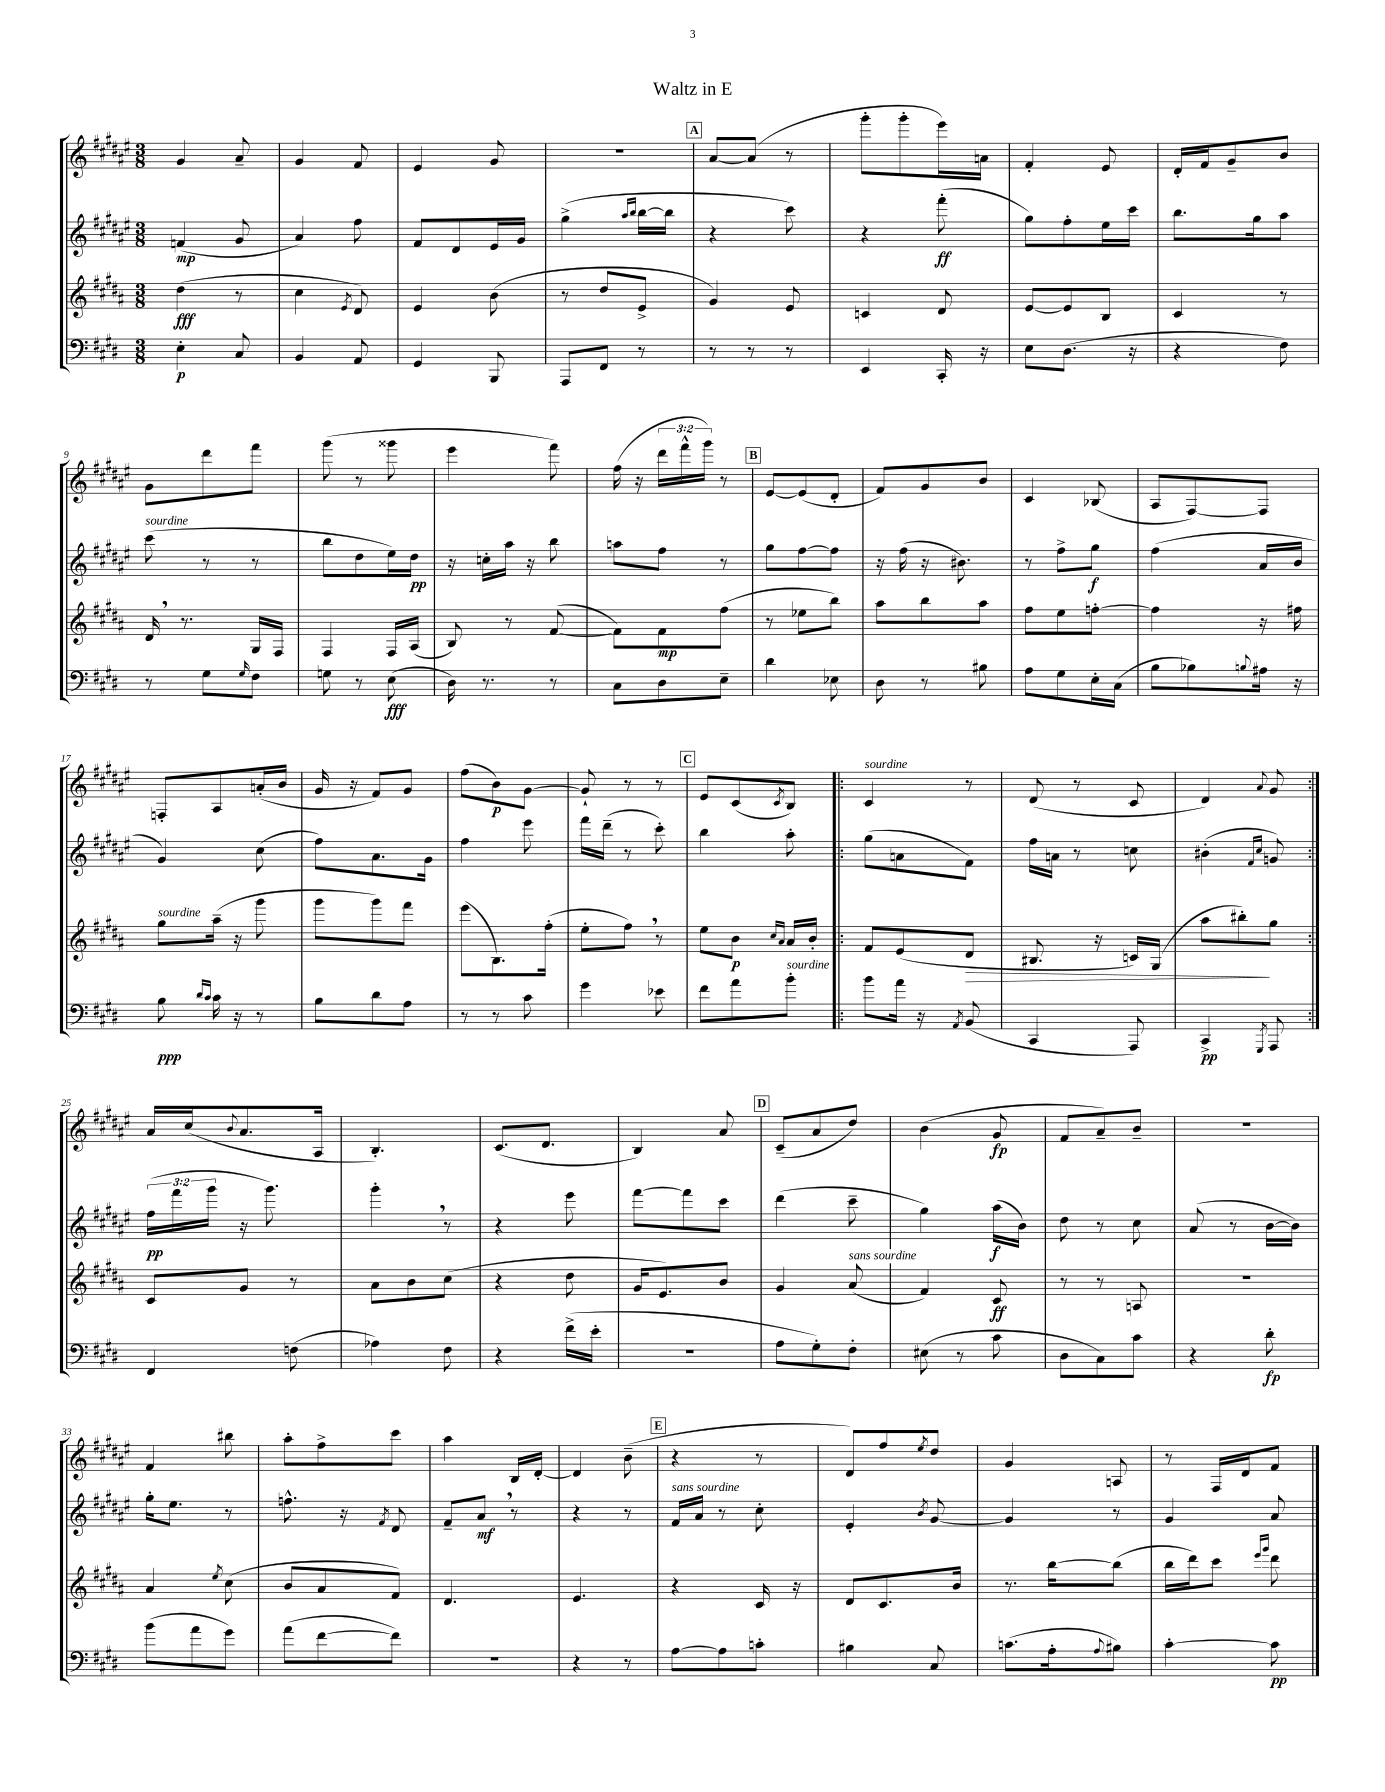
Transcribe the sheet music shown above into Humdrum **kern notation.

**kern	**kern	**kern	**kern
*staff4	*staff3	*staff2	*staff1
*clefF4	*clefG2	*clefG2	*clefG2
*k[f#c#g#d#]	*k[f#c#g#d#a#]	*k[f#c#g#d#a#e#]	*k[f#c#g#d#a#e#]
*M3/8	*M3/8	*M3/8	*M3/8
4E'	(4dd#	(4f	4g#
8C#	8r	8g#	8a#~
=	=	=	=
4BB	4cc#	4a#)	4g#
.	8qe	.	.
8AA	8d#)	8ff#	8f#
=	=	=	=
4GG#	4e	8f#	4e#
.	.	8d#	.
8BBB	(8b	16e#	8g#
.	.	16g#	.
=	=	=	=
8AAA	8r	(4gg#^	4.r
8FF#	8dd#	.	.
.	.	16qqaa#	.
.	.	16qqbb	.
8r	8e^	[16bb	.
.	.	16bb]	.
=	=	=	=
8r	4g#)	4r	[8a#
8r	.	.	(8a#]
8r	8e	8ccc#)	8r
=	=	=	=
4EE	4c	4r	8ggg#'
.	.	.	8ggg#'
16CC#'	8d#	(8fff#'	16eee#)
16r	.	.	16a
=	=	=	=
8E	[8e	8gg#)	4f#'
(8.D#	8e]	8ff#'	.
.	8B	16ee#	8e#
16r	.	16ccc#	.
=	=	=	=
4r	4c#	8.bb	16d#'
.	.	.	16f#
.	.	.	8g#~
.	.	16gg#	.
8F#)	8r	8aa#	8b
=	=	=	=
8r	16d#	(8ccc#	8g#
.	8.r	.	.
8G#	.	8r	8ddd#
16qqG#	.	.	.
8F#	16G#	8r	8fff#
.	16F#	.	.
=	=	=	=
8G	4F#	8bb	(8ggg#
8r	.	8dd#	8r
(8E	16F#	16ee#)	8ggg##
.	(16A#	16dd#	.
=	=	=	=
16D#)	8B)	16r	4eee#
8.r	.	16cc'	.
.	8r	16aa#	.
.	.	16r	.
8r	([8f#	8bb	8fff#)
=	=	=	=
8C#	8f#])	8aa	(16ff#
.	.	.	16r
8D#	8f#	8ff#	24ddd#
.	.	.	24fff#^^
.	.	.	24ggg#)
8E~	(8ff#	8r	8r
=	=	=	=
4d#	8r	8gg#	[8e#
.	8ee-	[8ff#	(8e#]
8E-	8bb)	8ff#]	8d#'
=	=	=	=
8D#	8aa#	16r	8f#)
.	.	(16ff#	.
8r	8bb	16r	8g#
.	.	8.b#)	.
8B#	8aa#	.	8b
=	=	=	=
8A	8ff#	8r	4c#
8G#	8ee	8ff#^	.
16E'	[8ff'	8gg#	(8B-
(16C#	.	.	.
=	=	=	=
8B	4ff]	(4ff#	8A#
8B-)	.	.	[8F#)
8qqB	.	.	.
16A#	16r	16a#	8F#]
16r	16ff#	16b	.
=	=	=	=
8B	8gg#	4g#)	8F'
16qqd#	.	.	.
16qqc#	.	.	.
16c#	(16aa#~	.	8A#
16r	16r	.	.
8r	8ggg#	(8cc#	(16a'
.	.	.	16b
=	=	=	=
8B	8ggg#	8ff#)	16g#
.	.	.	16r
8d#	8ggg#)	8.a#	8f#)
8A	8fff#	.	8g#
.	.	16g#	.
=	=	=	=
8r	(8eee	4ff#	(8ff#
8r	8.B)	.	8b)
8c#	.	8eee#	[8g#
.	(16ff#'	.	.
=	=	=	=
4g#	8ee'	16fff#	8g#`]
.	.	(16ddd#~	.
.	8ff#)	8r	8r
8e-	8r	8ccc#')	8r
=	=	=	=
8f#	8ee	4bb	8e#
8a	8b	.	(8c#
.	16qqcc#	.	.
.	16qqa#	.	8qc#
8b'	16a#	8aa#'	8B)
.	16b'	.	.
=!|:	=!|:	=!|:	=!|:
8b	8f#	(8gg#	4c#
16a	(8e	8a	.
16r	.	.	.
8qAA	.	.	.
(8BB	8d#	8f#)	8r
=	=	=	=
4CC#	8.B#	16ff#	(8d#
.	.	16a	.
.	.	8r	8r
.	16r	.	.
8AAA)	16c)	8cc	8c#
.	(16G#	.	.
=	=	=	=
4CC#^	8aa#	(4b#'	4d#)
.	8bb#')	.	.
.	.	16qqf#	.
8qGGG#	.	16qqcc#	8qqa#
8AAA	8gg#	8g)	8g#
=:|!	=:|!	=:|!	=:|!
4FF#	8c#	(24ff#	16a#
.	.	24fff#	.
.	.	.	(16cc#
.	.	24ggg#	.
.	.	.	8qqb
.	8g#	16r	8.a#
.	.	8.ggg#)	.
(8F	8r	.	.
.	.	.	16A#
=	=	=	=
4A-)	8a#	4ggg#'	4.B')
.	8b	.	.
8F#	(8cc#	8r	.
=	=	=	=
4r	4r	4r	(8.c#
.	.	.	8.d#
(16f#^	8dd#	8eee#	.
16e'	.	.	.
=	=	=	=
4.r	16g#	[8fff#	4B)
.	8.e)	.	.
.	.	8fff#]	.
.	8b	8ccc#	8a#
=	=	=	=
8A	4g#	(4ddd#	(8c#~
8G#')	.	.	8a#
8F#'	(8a#	8ccc#~	8dd#)
=	=	=	=
(8E#	4f#)	4gg#)	(4b
8r	.	.	.
8c#	8c#	(16aa#	8g#
.	.	16b)	.
=	=	=	=
8D#	8r	8dd#	8f#
8C#)	8r	8r	8a#~)
8c#	8A	8cc#	8b~
=	=	=	=
4r	4.r	(8a#	4.r
.	.	8r	.
8d#'	.	[16b	.
.	.	16b])	.
=	=	=	=
(8b	4a#	16gg#'	4f#
.	.	8.ee#	.
8a	.	.	.
.	8qee	.	.
8g#)	(8cc#	8r	8bb#
=	=	=	=
(8a	8b	8.ff^^	8aa#'
[8f#	8a#	.	8ff#^
.	.	16r	.
.	.	8qf#	.
8f#])	8f#)	8d#	8ccc#
=	=	=	=
4.r	4.d#	8f#~	4aa#
.	.	8a#	.
.	.	8r	16B
.	.	.	[16d#'
=	=	=	=
4r	4.e	4r	4d#]
8r	.	8r	(8b~
=	=	=	=
[8A	4r	16f#	4r
.	.	16a#	.
8A]	.	8r	.
8c'	16c#	8cc#'	8r
.	16r	.	.
=	=	=	=
4B#	8d#	4e#'	8d#)
.	8.c#	.	8ff#
.	.	8qb	8qee#
8C#	.	[8g#	8dd#
.	16b	.	.
=	=	=	=
(8.c	8.r	4g#]	4g#
16A'	[16bb	.	.
8qqA	.	.	.
8B#)	(8bb]	8r	8A
=	=	=	=
[4c#'	16bb	4g#	8r
.	16ddd#)	.	.
.	8ccc#	.	16F#
.	.	.	16d#
.	16qqeee	.	.
.	16qqggg#	.	.
8c#]	8ddd#	8a#	8f#
==	==	==	==
*-	*-	*-	*-
